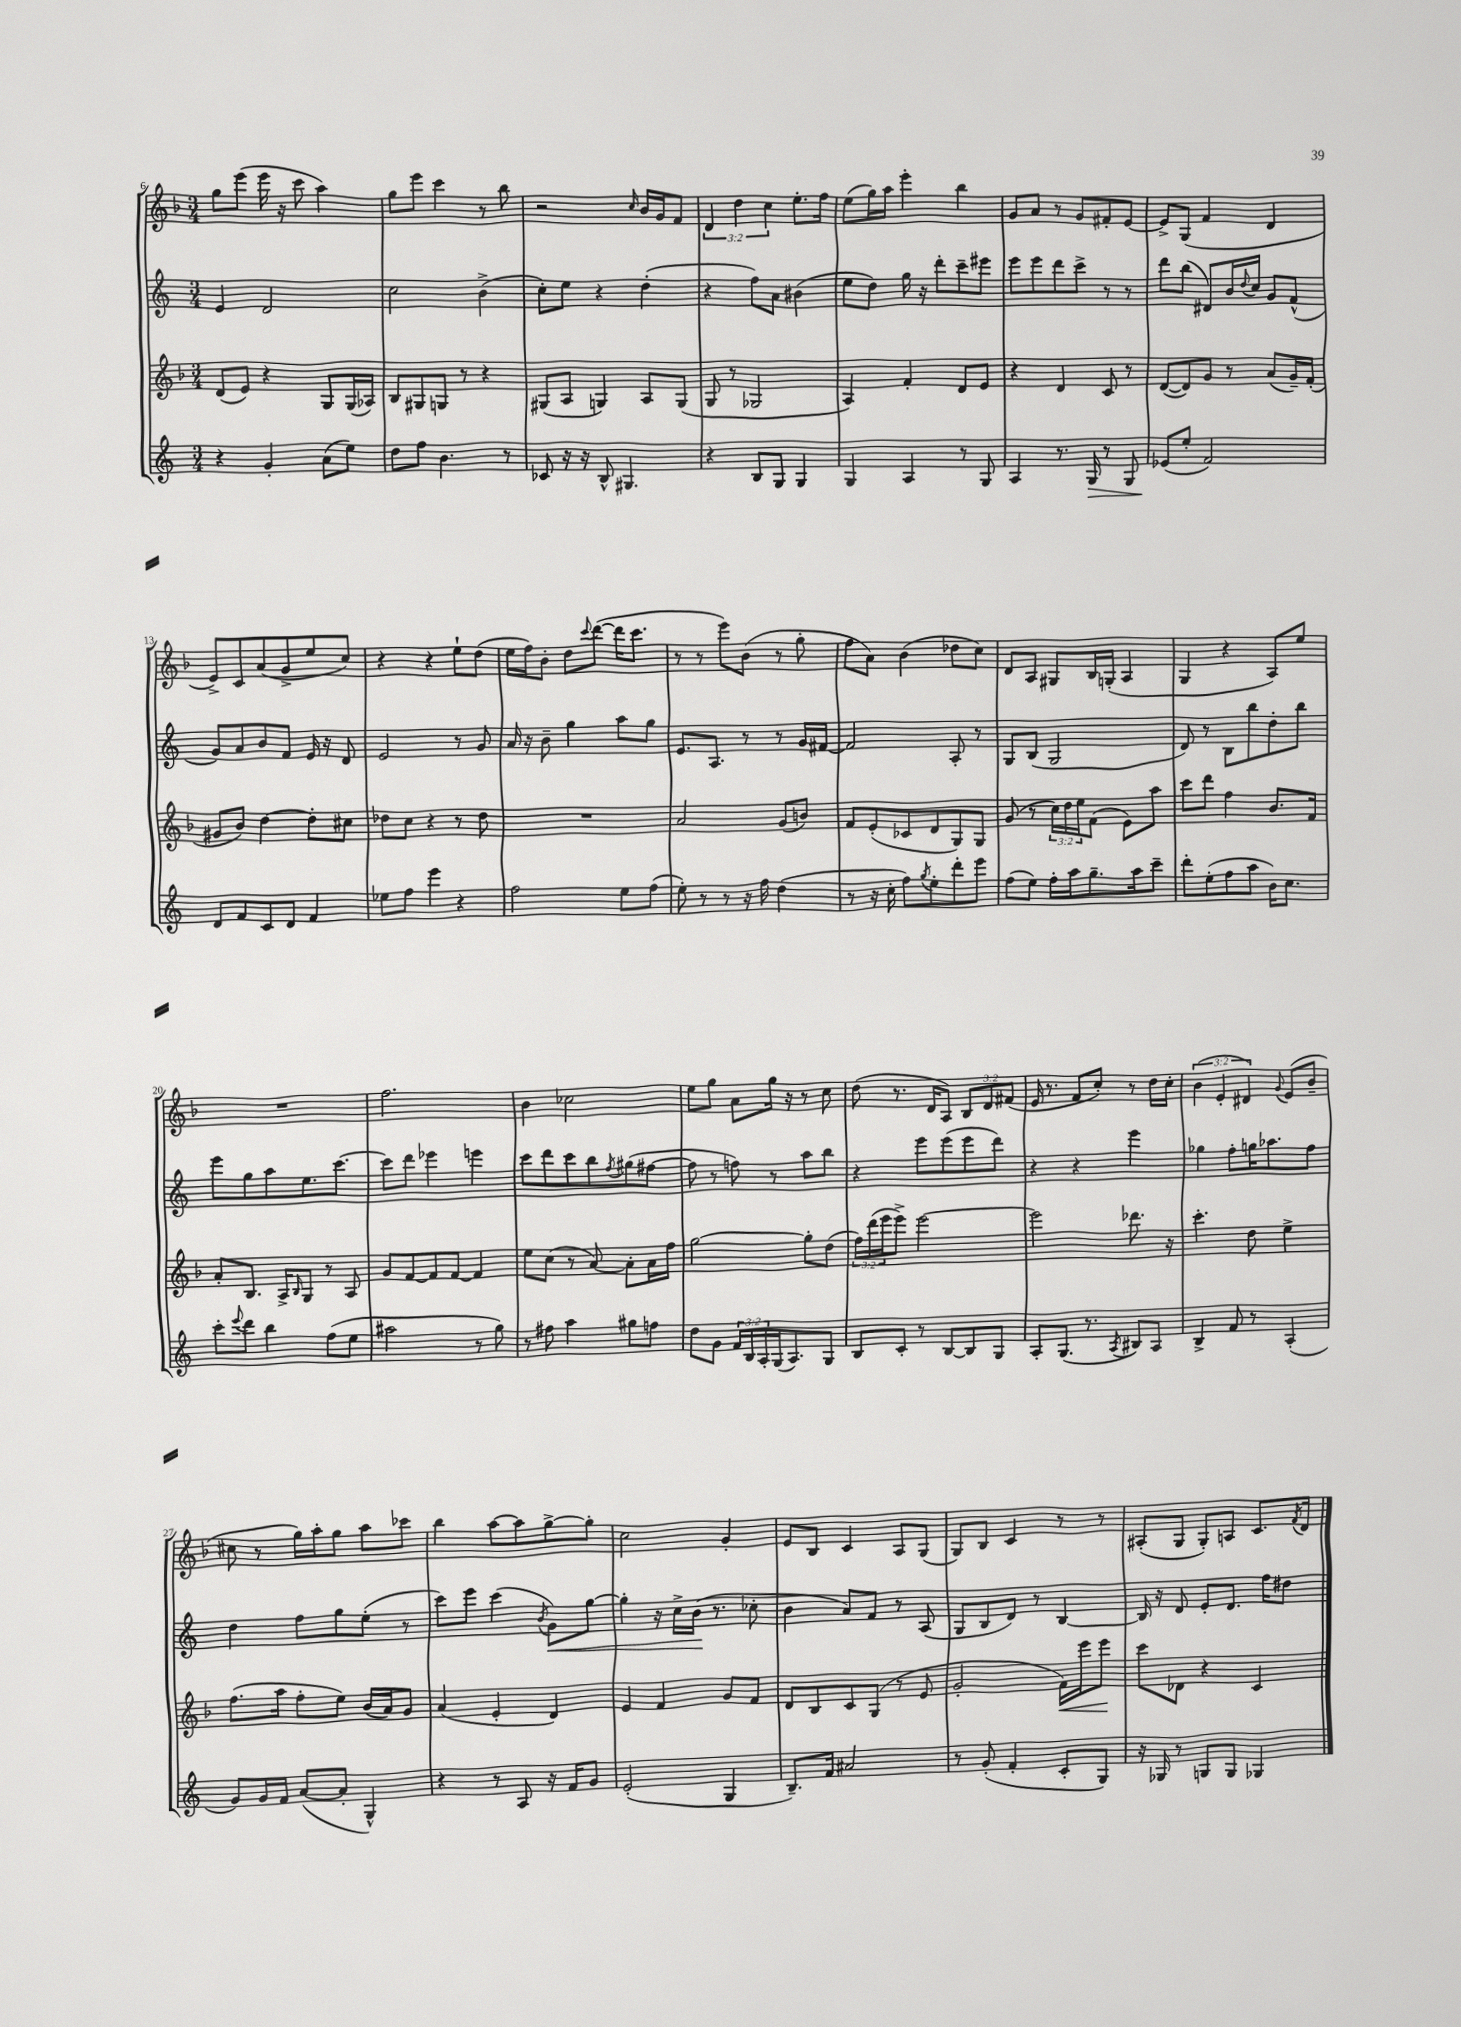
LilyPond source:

<<
\new StaffGroup <<
\new Staff = "s0" {
    \clef treble \key f \major \numericTimeSignature \time 3/4 \override Staff.TupletNumber.text = #tuplet-number::calc-fraction-text
    g''8 e'''8( e'''16 r16 c'''8 a''4) |
    g''8 e'''8 c'''4 r8 bes''8 |
    r2 \grace { c''16 } bes'16 g'16 f'8 |
    \tuplet 3/2 { d'4 d''4 c''4 } e''8.-. f''16 |
    e''8( g''16) a''16 e'''4-. bes''4 |
    g'8 a'8 r8 g'8 fis'8-. e'8~ |
    e'8-> g8( f'4 d'4 |
    e'8->) c'8 a'8( g'8-> e''8 c''8) |
    r4 r4 e''8-! d''8( |
    e''16 f''16) bes'8-. d''8 \appoggiatura { c'''8 } d'''8~( d'''16 c'''8. |
    r8 r8 e'''8) bes'8( r8 g''8-. |
    f''8 a'8) bes'4( des''8 c''8) |
    d'8 a8 gis8 bes16 g16-.( a4 |
    g4 r4 a8) e''8 |
    R2. |
    f''2. |
    bes'4 ces''2 |
    e''8 g''8 a'8 g''16 r16 r8 c''8 |
    d''8( r8. d'16 a8) \tuplet 3/2 { bes8 d'8 fis'8( } |
    e'16 r8. f'8 c''8-.) r8 d''16 c''16-. |
    \tuplet 3/2 { bes'4( e'4-. dis'4) } \appoggiatura { g'8 } e'8( bes'8-- |
    cis''8 r8 g''16) a''16-. g''8 a''8 ces'''8 |
    bes''4 a''8~ a''8 g''8~-> g''8-. |
    c''2 g'4-. |
    e'8 bes8 c'4 a8 g8( |
    g8) bes8 c'4 r8 r8 |
    ais8-.( g8 g8-.) a8 c'8. \acciaccatura { f'8 } d'16 \bar "|." |
}
\new Staff = "s1" {
    \clef treble \key c \major \numericTimeSignature \time 3/4
    e'4 d'2 |
    c''2 b'4->( |
    c''8-.) e''8 r4 d''4-.( |
    r4 f''8) a'8 bis'4( |
    e''8 d''8) g''16 r16 d'''8-. c'''8-- eis'''8 |
    e'''8 e'''8 d'''8 c'''8-> r8 r8 |
    d'''8 b''8( dis'8) b'16 \appoggiatura { d''8 } c''16 g'8 f'8-^( |
    g'8) a'8 b'8 f'8 e'16 r16 d'8 |
    e'2 r8 g'8 |
    a'16 r16 b'8-- g''4 a''8 g''8 |
    e'8. a8. r8 r8 g'16 fis'16~ |
    fis'2 a8-. r8 |
    g8 b8( g2 |
    d'8) r8 b8 b''8 d''8-. b''8 |
    e'''8 g''8 a''8 e''8. c'''8.~ |
    c'''8 d'''8 ees'''4 e'''4 |
    c'''8 d'''8 c'''8 b''8 \acciaccatura { f''8 } gis''8( fis''8~ |
    fis''8 r8 f''8) r8 a''8 b''8 |
    r4 e'''8 e'''8( e'''8 d'''8) |
    r4 r4 e'''4 |
    ges''4 f''8-. g''16 aes''8. f''8 |
    d''4 f''8 g''8 e''8-.( r8 |
    c'''8) e'''8 c'''4( \acciaccatura { b'8 } g'8\<) g''8~ |
    g''4-. r16 c''16-> b'16\!( r8. ces''8-. |
    b'4 a'8) f'8 r8 a8( |
    g8 b8 d'8) r8 b4~ |
    b16 r16 d'8 e'8-. d'8. f''16 dis''8 \bar "|." |
}
\new Staff = "s2" {
    \clef treble \key f \major \numericTimeSignature \time 3/4 \override Staff.TupletNumber.text = #tuplet-number::calc-fraction-text
    d'8( e'8) r4 g8 g16( aes16) |
    bes8 gis8 g8 r8 r4 |
    gis8( a8 g4) a8 g8( |
    g8 r8 ges2 |
    a4) f'4-. d'8 e'8 |
    r4 d'4 c'8 r8 |
    d'8~( d'8) g'8 r8 a'8( g'16--) f'16-.( |
    gis'8 bes'8) d''4~ d''8-. cis''8 |
    des''8 c''8 r4 r8 des''8 |
    R2. |
    a'2 g'8( b'8) |
    f'8 e'8-.( ces'8 d'8 g8) g8 |
    g'8( r8 \tuplet 3/2 { c''16) d''16 e''16 } f'8( e'8) a''8 |
    c'''8 d'''8 f''4 bes'8. f'16 |
    a'8-. bes8. a16-> \grace { bes16 } g8 r8 a8 |
    g'8 f'8~ f'8 f'8~ f'4 |
    e''8 c''8( r8 a'8~) a'8-. a'16 f''16 |
    g''2~ g''8-. d''8( |
    \tuplet 3/2 { f''16) d'''16( e'''16 } e'''8->) e'''2~ |
    e'''2 des'''8. r16 |
    c'''4.-. d''8 e''4-> |
    f''8.( a''16 f''8-. e''8) bes'16( a'16) g'8 |
    a'4( e'4-. d'4) |
    e'4 f'4 g'8 f'8 |
    d'8 bes8 c'8 g8( r8 e'8 |
    g'2-. f'16\<) e'''16 e'''8\! |
    c'''8 des'8 r4 c'4 \bar "|." |
}
\new Staff = "s3" {
    \clef treble \key c \major \numericTimeSignature \time 3/4 \override Staff.TupletNumber.text = #tuplet-number::calc-fraction-text
    r4 g'4-. a'8( e''8) |
    d''8 f''8 b'4. r8 |
    ces'8 r16 r16 b8-^ gis4. |
    r4 b8 g8 g4 |
    g4 a4 r8 g8 |
    a4 r8. g16\> r8 g8 |
    ees'8\!( e''8-. f'2) |
    d'8 f'8 c'8 d'8 f'4 |
    ees''8 f''8 e'''4 r4 |
    f''2 e''8 f''8( |
    e''8-.) r8 r8 r16 f''16 d''4( |
    r8 r16 c''16-. f''8) \acciaccatura { g''8 } e''8-. d'''8-. e'''8 |
    f''8( e''8) f''16-. a''16 g''8.-- a''16 c'''8-- |
    d'''8-. e''8-.( f''8 a''8 b'16) c''8. |
    c'''8-. \appoggiatura { e'''8 } d'''8 b''4 f''8( e''8 |
    ais''2 r8 g''8) |
    r8 fis''8 a''4 gis''8 f''8 |
    d''8 g'8 \tuplet 3/2 { f'16 b16 a16-. } g16( a8.) g8 |
    b8 c'8-. r8 b8~ b8 g8 |
    a8-. g8.( r8. \acciaccatura { a8 } bis8) a8 |
    b4-> f'8 r8 a4-.( |
    g'8) g'16 f'16 a'8~( a'8-. g4-^) |
    r4 r8 a8 r16 f'16 g'8 |
    e'2-.( g4 |
    b8.--) f'16 ais'2 |
    r8 g'8-.( f'4-. c'8-. g8) |
    r16 ges16 r8 g8 g8 ges4 \bar "|." |
}
>>
>>
\layout { \context { \Score currentBarNumber = #6 } }
